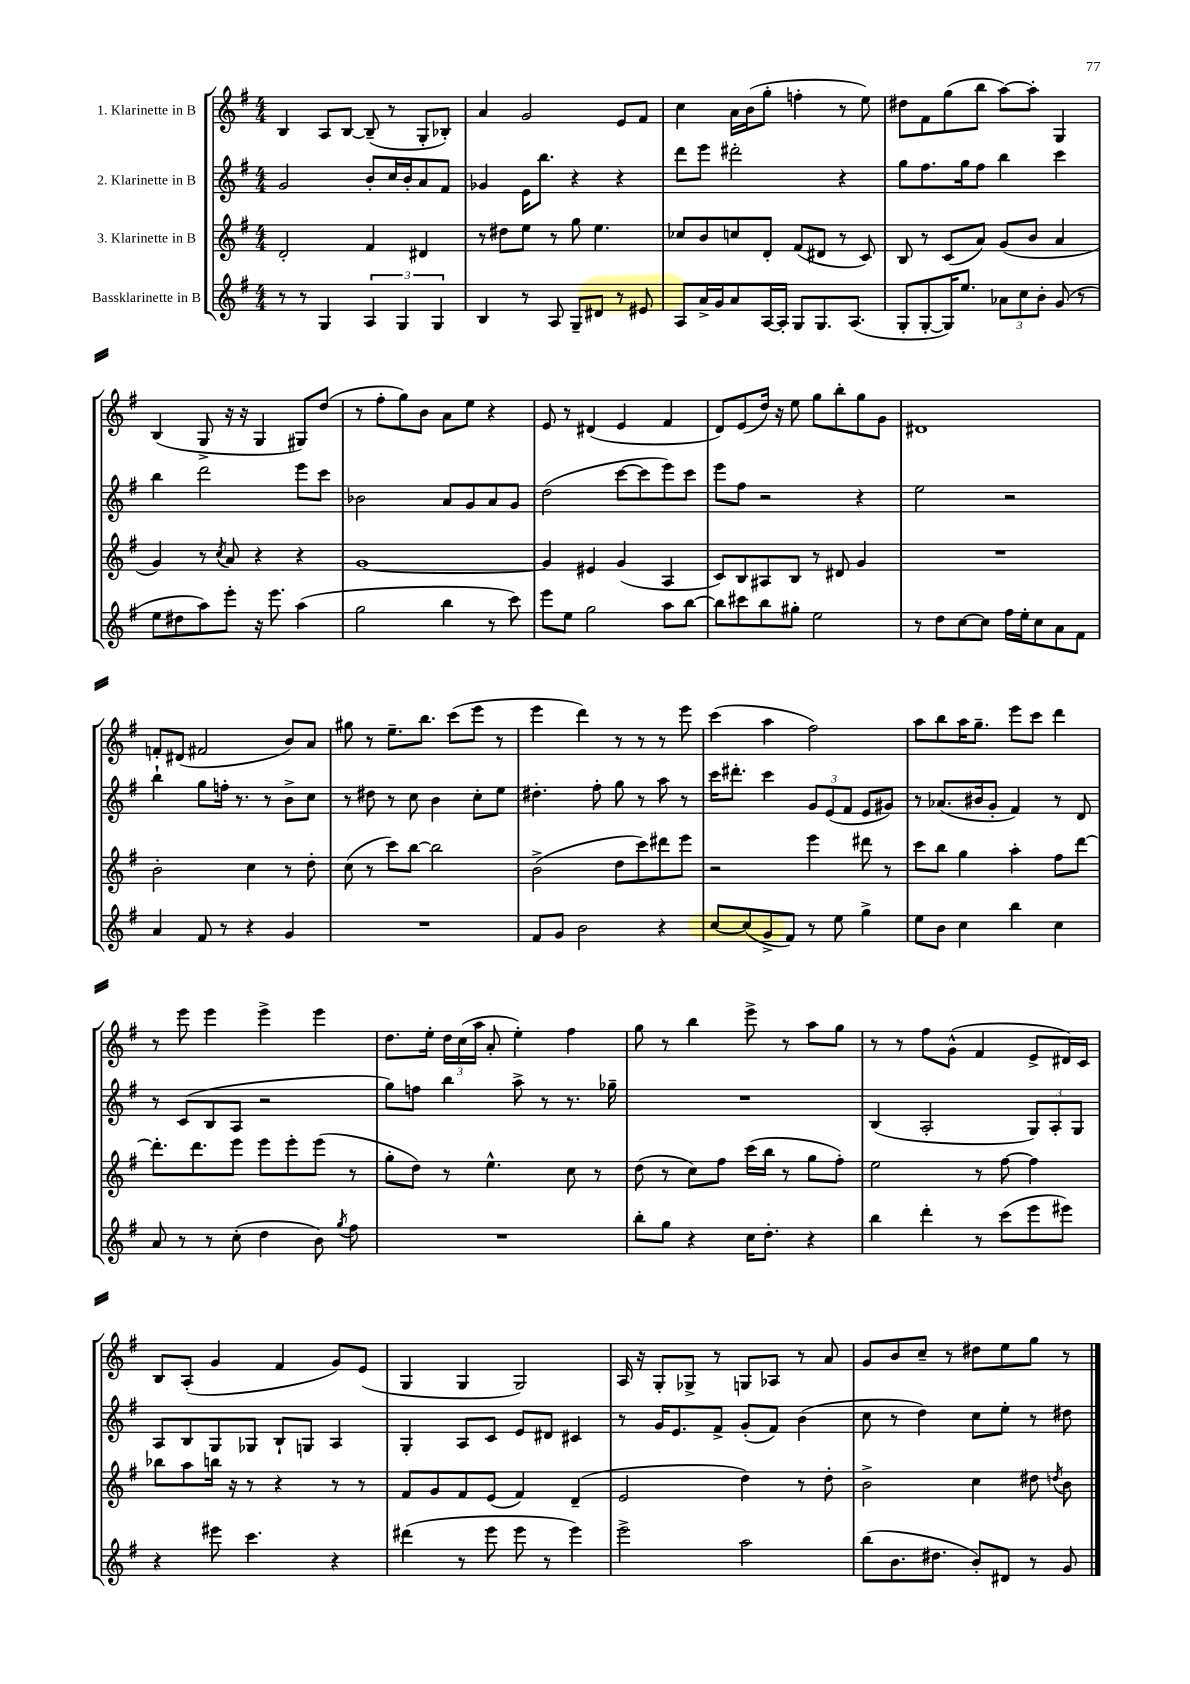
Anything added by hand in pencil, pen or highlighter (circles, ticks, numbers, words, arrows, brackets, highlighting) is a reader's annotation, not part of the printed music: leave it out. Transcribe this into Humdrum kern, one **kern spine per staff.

**kern	**kern	**kern	**kern
*staff4	*staff3	*staff2	*staff1
*clefG2	*clefG2	*clefG2	*clefG2
*k[f#]	*k[f#]	*k[f#]	*k[f#]
*M4/4	*M4/4	*M4/4	*M4/4
8r	2d'	2g	4B
8r	.	.	.
4G	.	.	8A
.	.	.	[8B
6A	4f#	8b'	(8B~]
.	.	16cc	8r
6G	.	.	.
.	.	16b'	.
.	4d#	8a	8G'
6G	.	.	.
.	.	8f#	8B-')
=	=	=	=
4B	8r	4g-	4a
.	8dd#	.	.
8r	8ee	16e	2g
.	.	8.bb	.
8A	8r	.	.
8G~	8gg	4r	.
8d#	4.ee	.	.
8r	.	4r	8e
8e#	.	.	8f#
=	=	=	=
8A	8cc-	8ddd	4cc
16a^	8b	8eee	.
16g	.	.	.
8a	8cc	2ddd#'	16a
.	.	.	(16b
[16A	8d'	.	8gg'
16A']	.	.	.
8G	(8f#	.	4ff'
8.G	8d#	.	.
.	8r	4r	8r
(8.A	.	.	.
.	8c)	.	8ee)
=	=	=	=
8G'	8B	8gg	8dd#
[8G'	8r	8.ff#	8f#
16G])	(8c	.	(8gg
8.ee	.	16gg	.
.	8a)	8ff#	8bb
12a-	(8g	4bb	[8aa)
12cc	.	.	.
.	8b	.	8aa']
12b'	.	.	.
(8g	4a	4ccc	4G
8r	.	.	.
=	=	=	=
8ee	4g)	4bb	(4B
8dd#	.	.	.
8aa)	8r	2ddd	8G^
.	8qcc	.	.
8eee'	8a	.	16r
.	.	.	16r
16r	4r	.	4G
8.eee	.	.	.
(4aa	4r	8eee	8G#)
.	.	8ccc	(8dd
=	=	=	=
2gg	[1g	2b-	8r
.	.	.	8ff#'
.	.	.	8gg)
.	.	.	8b
4bb	.	8a	8a
.	.	8g	8ee
8r	.	8a	4r
8ccc)	.	8g	.
=	=	=	=
8eee	4g]	(2dd	8e
8ee	.	.	8r
2gg	4e#	.	(4d#
.	(4g	[8ccc	4e
.	.	8ccc]	.
8aa	4A	8eee)	4f#
[8bb	.	8ccc	.
=	=	=	=
8bb]	8c)	8eee	8d)
8ccc#	8B	8ff#	(8e
8bb	8A#	2r	16dd)
.	.	.	16r
8gg#'	8B	.	8ee
2ee	8r	.	8gg
.	8d#	.	8bb'
.	4g	4r	8gg
.	.	.	8g
=	=	=	=
8r	1r	2ee	1d#
8dd	.	.	.
[8cc	.	.	.
8cc]	.	.	.
16ff#	.	2r	.
16ee'	.	.	.
8cc	.	.	.
8a	.	.	.
8f#	.	.	.
=	=	=	=
4a	2b'	4bb`	8f'
.	.	.	(8d#
8f#	.	8gg	2f#
8r	.	16ff'	.
.	.	8.r	.
4r	4cc	.	.
.	.	8r	.
4g	8r	8b^	8b)
.	8dd'	8cc	8a
=	=	=	=
1r	(8cc	8r	8gg#
.	8r	8dd#	8r
.	8ccc)	8r	8.ee~
.	[8bb	8cc	.
.	.	.	8.bb
.	2bb]	4b	.
.	.	.	(8ccc
.	.	8cc'	8eee
.	.	8ee	8r
=	=	=	=
8f#	(2b^	4.dd#'	4eee
8g	.	.	.
2b	.	.	4ddd)
.	.	8ff#'	.
.	8dd	8gg	8r
.	8ccc)	8r	8r
4r	8ddd#	8aa	8r
.	8eee	8r	8eee
=	=	=	=
[8cc	2r	16ccc	(4ccc
.	.	8.ddd#'	.
(8cc]	.	.	.
8g^	.	4ccc	4aa
8f#)	.	.	.
8r	4eee	12g	2ff#)
.	.	(12e	.
8ee	.	.	.
.	.	12f#	.
4gg^	8ddd#	8e	.
.	8r	8g#)	.
=	=	=	=
8ee	8ccc	8r	8aa
8b	8bb	(8.a-	8bb
4cc	4gg	.	16aa
.	.	16b#	8.gg~
.	.	8g'	.
4bb	4aa'	4f#)	8eee
.	.	.	8ccc
4cc	8ff#	8r	4ddd
.	[8ddd	8d	.
=	=	=	=
8a	8.ddd']	8r	8r
8r	.	(8c	8eee
.	8.ddd	.	.
8r	.	8B	4eee
(8cc'	8eee	8A	.
4dd	8eee	2r	4eee^
.	8eee'	.	.
8b)	(8eee	.	4eee
8qgg	.	.	.
8ff#	8r	.	.
=	=	=	=
1r	8gg'	8gg)	8.dd
.	8dd)	8ff	.
.	.	.	16ee'
.	8r	4bb	24dd
.	.	.	(24cc
.	.	.	24aa
.	4.ee^^	.	8a'
.	.	8aa^	4ee')
.	.	8r	.
.	8cc	8.r	4ff#
.	8r	.	.
.	.	16gg-~	.
=	=	=	=
8bb'	(8dd	1r	8gg
8gg	8r	.	8r
4r	8cc)	.	4bb
.	8ff#	.	.
16cc	(16ccc	.	8eee^
8.dd'	16bb	.	.
.	8r	.	8r
4r	8gg	.	8aa
.	8ff#')	.	8gg
=	=	=	=
4bb	2ee	(4B	8r
.	.	.	8r
4ddd'	.	2A'	8ff#
.	.	.	(8g^^
8r	8r	.	4f#
(8ccc	[8ff#	.	.
8eee	4ff#]	12G)	8e^
.	.	12A'	.
8eee#)	.	.	16d#)
.	.	12G	.
.	.	.	16c
=	=	=	=
4r	8bb-	8A	8B
.	8aa	8B	(8A'
8eee#	16bb	8G	4g
.	16r	.	.
4.ccc	8r	8G-	.
.	4r	8B`	4f#
.	.	8G	.
4r	8r	4A	8g)
.	8r	.	(8e
=	=	=	=
(4ddd#	8f#	4G'	4G
.	8g	.	.
8r	8f#	8A	4G
8eee	(8e	8c	.
8eee	4f#)	8e	2G)
8r	.	8d#	.
4eee)	(4d~	4c#	.
=	=	=	=
2eee^	2e	8r	16A
.	.	.	16r
.	.	16g	8G'
.	.	8.e	.
.	.	.	8G-^
.	.	8f#^	8r
2aa	4dd)	(8g'	8G
.	.	8f#)	8A-
.	8r	(4b	8r
.	8dd'	.	8a
=	=	=	=
(8bb	2b^	8cc	8g
8.b	.	8r	8b
.	.	4dd)	8cc~
8.dd#	.	.	.
.	.	.	8r
8b')	4cc	8cc	8dd#
8d#	.	8ee'	8ee
8r	8dd#	8r	8gg
.	8qdd	.	.
8g	8b	8dd#	8r
==	==	==	==
*-	*-	*-	*-
